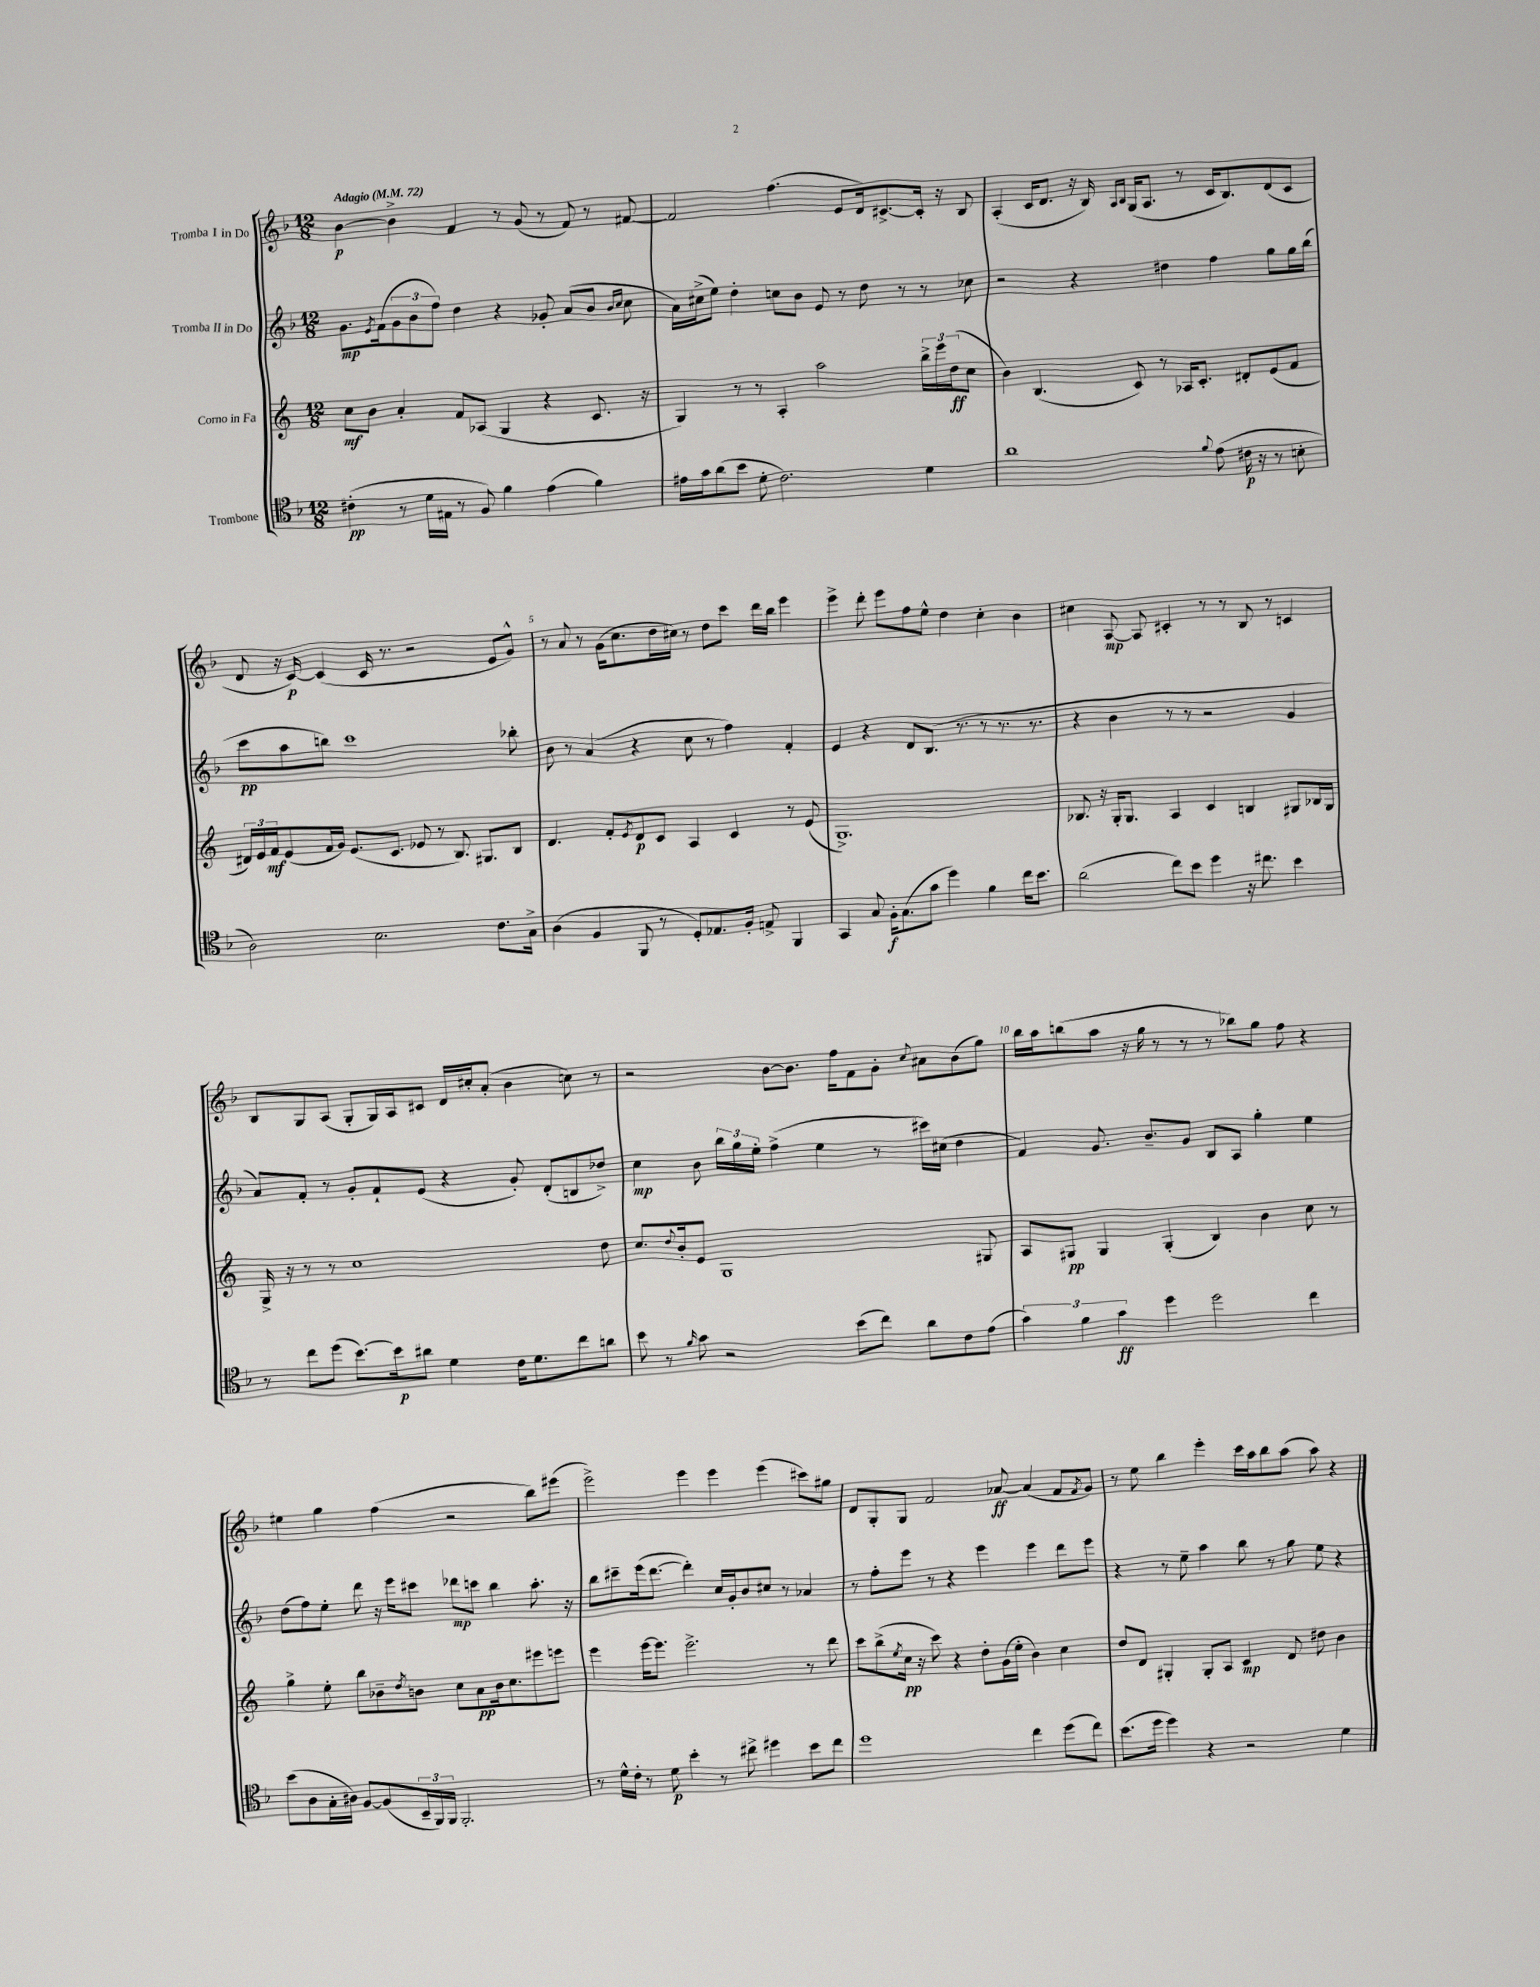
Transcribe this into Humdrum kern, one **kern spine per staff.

**kern	**kern	**kern	**kern
*staff4	*staff3	*staff2	*staff1
*clefC4	*clefG2	*clefG2	*clefG2
*k[b-]	*k[]	*k[b-]	*k[b-]
*M12/8	*M12/8	*M12/8	*M12/8
*MM72	*MM72	*MM72	*MM72
(4c#'	8cc	8.g	[4b-
.	8b	.	.
.	.	8qe	.
.	.	(16f	.
8r	4a'	12g	4b-^]
.	.	12b-	.
16d	.	.	.
.	.	12ff)	.
16E#	.	.	.
8r	8f	4dd	4f
8F)	(8A-	.	.
4f	4G	4r	8r
.	.	.	(8g
(4e	4r	8g-'	8r
.	.	(8a	8f)
4f)	8.c	8b-	8r
.	.	16qqb-	.
.	.	16qqcc	.
.	.	8cc	[8f#
.	16r	.	.
=	=	=	=
16e#	4G)	16a)	2f#]
16g	.	(16cc#^	.
(8a	.	8ee)	.
8b-	8r	4dd'	.
8d'	8r	.	.
2.c)	4A'	8cc	(4.ff
.	.	8b-	.
.	2aa	8e	.
.	.	8r	8e
.	.	8dd	16d)
.	.	.	[8.c#^
.	.	8r	.
4d	24bb^	8r	16c#']
.	24eee	.	.
.	.	.	16r
.	(24dd	.	.
.	8cc	8cc-	8B-
=	=	=	=
1a	4b)	2r	(4A'
.	(4.B	.	16c
.	.	.	8.d
.	.	4r	16r
.	.	.	16B-)
.	.	.	16qqA
.	.	.	16qqB-
.	8c)	.	(16G
.	.	.	8.A
.	8r	4dd#	.
.	16A-	.	8r
.	8.c'	.	.
8qqf	.	.	.
(8e	.	4ff	16c
.	.	.	8.B-)
16c#	8d#'	.	.
16r	.	.	.
8r	(8e	8gg	(8d
8B'	8f	16gg	8c
.	.	(16bb-	.
=	=	=	=
2A)	24d#)	8ccc	8d
.	24e	.	.
.	24f	.	.
.	(8e	8aa	16r
.	.	.	[16c)
.	16f	8bb)	(4c]
.	16g)	.	.
.	(8.e	1ccc	.
2.B-	.	.	16c
.	8.c	.	8.r
.	8e-	.	2r
.	8r	.	.
.	8.B)	.	.
.	8.G#	.	.
8.c	.	.	8e
.	8B	8bb-'	8g^^)
16G^	.	.	.
=	=	=	=
(4A	4.d	8b-	8r
.	.	8r	8a
4F	.	(4a	8r
.	8f'	.	(16g
.	.	.	8.cc
.	8qe	.	.
8FF	8d	4r	.
8r	8c	.	16dd
.	.	.	16cc#)
8D')	4A	8cc	8r
8.E-	.	8r	8dd
.	4c	4ff)	8ccc
16F'	.	.	.
8E^	.	.	16ddd
.	.	.	16bb-
4FF	8r	4f'	4eee
.	(8e	.	.
=	=	=	=
4GG	1.G^)	4e	4eee^
8G	.	4r	8ddd'
16F'	.	.	8eee
(8.G	.	.	.
.	.	8d	8ff
8g	.	(8.B-	8ee^^
4dd)	.	.	4dd
.	.	8.r	.
4f	.	8r	4cc'
.	.	8.r	.
16cc	.	.	4b-
8.b-	.	8.r	.
=	=	=	=
(2a	8.B-	4r	4cc#
.	16r	.	.
.	16G'	4b-	[8A
.	8.G	.	.
.	.	.	8A]
8cc)	4A	8r	4c#'
8b-	.	8r	.
4dd	4c	2r	8r
.	.	.	8r
16r	4B	.	8B-
8.cc#	.	.	.
.	.	.	8r
4b-	8G#	4g	4c
.	16B-	.	.
.	16G#	.	.
=	=	=	=
8r	16G^	8a)	8B-
.	16r	.	.
8cc	8r	8f'	8G
(8dd	8r	8r	(8A
[8.b-)	1cc	8g'	8G'
.	.	8f`	16G)
16b-]	.	.	16A
8a#	.	(8e	8c#
4d	.	4r	16d
.	.	.	16cc#'
.	.	.	(8a'
16c	.	8g')	4b-
8.d	.	.	.
.	.	(8d'	.
8cc	.	8B	8cc)
8a	8dd	8dd-^)	8r
=	=	=	=
8b-	8.cc	4cc	2r
8r	.	.	.
.	8qqdd	.	.
.	16b'	.	.
16qqf	.	.	.
8g	8e	8b-	.
2r	1G	24bb-	.
.	.	24gg	.
.	.	24ee'	.
.	.	(4ff^	[8b-
.	.	.	8.b-]
.	.	4ee	.
.	.	.	16ff
(8b-	.	.	8f
8cc)	.	8r	8g'
.	.	.	8qqcc
8a	.	16ccc#)	8a#
.	.	(16cc#	.
8c	.	4dd	(8b-
(8e	8G#	.	8gg)
=	=	=	=
6g)	8A	4f)	16bb-
.	.	.	16aa
.	8G#	.	(8bb
6f	.	.	.
.	4G#	8.g	8aa
6g	.	.	.
.	.	.	16r
.	.	8.b-~	16gg
4dd	(4G#'	.	8r
.	.	8g	8r
2dd	4B)	8B-	8r
.	.	8A	8bb-)
.	4b	4gg'	8gg
.	.	.	8ff
4cc	8cc	4ee	4r
.	8r	.	.
=	=	=	=
(8b-	4gg^	(8dd	4ee#
8A	.	8ff)	.
16G'	8ee'	8ee'	4gg
16A#)	.	.	.
[8F	8bb	8ddd	.
(8F]	8b-~	16r	(4ff
.	.	16eee	.
.	8qdd	.	.
24BB-~	8b	8ccc#	.
24FF)	.	.	.
24FF	.	.	.
2.FF'	8cc	8ddd-	2r
.	8a	8ccc	.
.	16b	4bb-	.
.	8.cc	.	.
.	8eee#	8.aa'	8bb-)
.	8eee	.	(8eee#
.	.	16r	.
=	=	=	=
8r	4eee	8bb-	2eee^)
16d^^	.	8ccc#~	.
16c'	.	.	.
8r	[16eee	(16eee	.
.	8.eee]	[8.ddd	.
8d	.	.	.
4b-'	2.eee^	4ddd'])	4eee
8r	.	16cc	4eee
.	.	16g'	.
8cc#^	.	8b-	.
4dd#	.	8cc#	(4eee
.	.	8r	.
8b-	8r	4a-	8ccc#)
8cc#	8ddd	.	8gg#
=	=	=	=
1dd	8ccc	8r	8d
.	(8bb^	8ff'	8G'
.	8qee	.	.
.	16cc	8eee	8G
.	16r	.	.
.	8ccc)	8r	2f
.	4r	4r	.
.	8dd'	4eee	.
.	(16g	.	[8a-
.	16ee'	.	.
4cc	4b)	4eee	(4a-]
(8dd	4cc	8ddd	8f
.	.	.	8qf
8cc)	.	8eee	8g)
=	=	=	=
(8.b-	8dd	4r	8r
.	8d	.	8ee
16dd	.	.	.
4dd)	4G#'	8r	4bb-
.	.	8ee~	.
4r	8G#'	4aa	4eee'
.	8A	.	.
2r	4c	8bb-	16ccc
.	.	.	16aa
.	.	8r	8bb-
.	8d	8gg	(8aa
.	8dd#	8ee	8aa)
4d	4b	4r	4r
==	==	==	==
*-	*-	*-	*-
